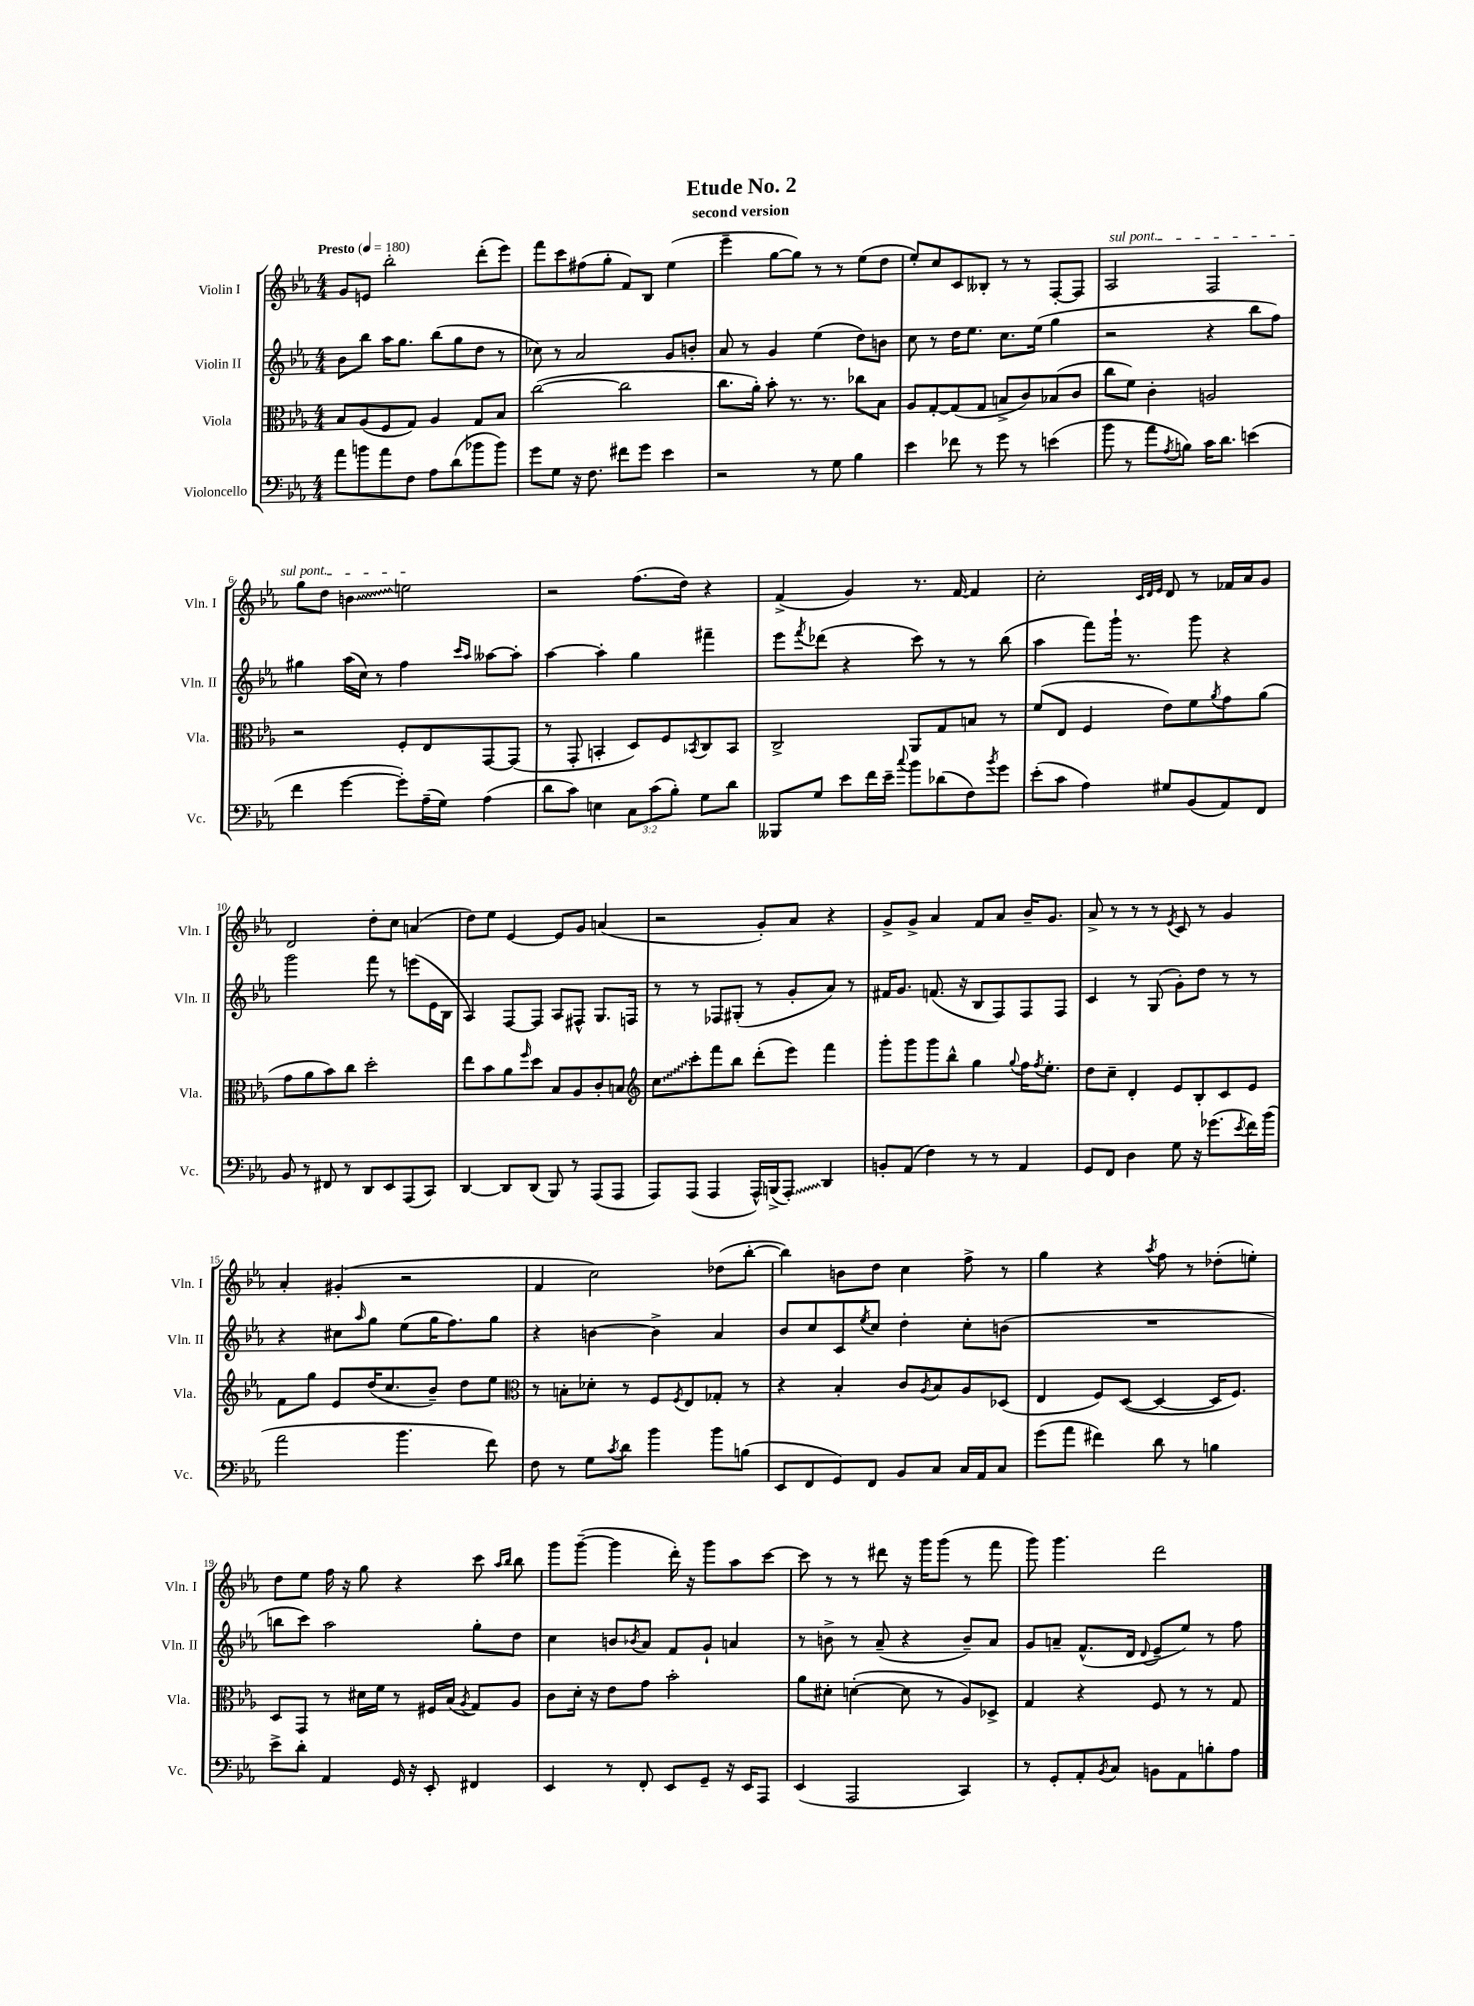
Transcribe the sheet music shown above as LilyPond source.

\header { title = "Etude No. 2" subtitle = "second version" }
<<
\new StaffGroup <<
\new Staff = "s0" \with { instrumentName = "Violin I" shortInstrumentName = "Vln. I" } {
    \clef treble \key ees \major \numericTimeSignature \time 4/4 \tempo "Presto" 4 = 180
    g'8 e'8 bes''2-. d'''8-.( ees'''8) |
    f'''8 c'''8 fis''8( g''8-. f'8) bes8 ees''4( |
    ees'''4-- g''8~ g''8) r8 r8 ees''8( d''8 |
    ees''8-.) c''8 c'8 beses8-. r8 r8 f8~-. f8 |
    \once \override TextSpanner.bound-details.left.text = \markup { \italic "sul pont." } aes2\startTextSpan f2 |
    g''8 d''8 \once \override Glissando.style = #'zigzag b'4\glissando e''2\stopTextSpan |
    r2 f''8.( d''16) r4 |
    f'4->( g'4) r8. f'16~ f'4 |
    c''2-. \grace { c'32 d'32 ees'32 } d'8 r8 fes'16 aes'16 g'8 |
    d'2 d''8-. c''8 a'4( |
    d''8) ees''8 ees'4~ ees'8 g'8 a'4( |
    r2 g'8-.) aes'8 r4 |
    g'8-> g'8-> aes'4 f'8 aes'8 bes'16-- g'8. |
    aes'8-> r8 r8 r8 \acciaccatura { ees'8 } c'8 r8 g'4 |
    aes'4-. gis'4-.( r2 |
    f'4 c''2) des''8( bes''8~-. |
    bes''4) b'8 d''8 c''4 f''8-> r8 |
    g''4 r4 \acciaccatura { aes''8 } f''8 r8 des''8-.( e''8-.) |
    d''8 ees''8 f''16 r16 g''8 r4 c'''8 \grace { aes''16 bes''16 } bes''8 |
    g'''8 g'''8~--( g'''4 d'''16-.) r16 g'''8 aes''8 c'''8~ |
    c'''8 r8 r8 dis'''8 r16 g'''16 g'''8( r8 f'''8 |
    g'''8) g'''4. d'''2 \bar "|." |
}
\new Staff = "s1" \with { instrumentName = "Violin II" shortInstrumentName = "Vln. II" } {
    \clef treble \key ees \major \numericTimeSignature \time 4/4
    bes'8 bes''8 aes''16 g''8. bes''8( g''8 d''8 r8 |
    ces''8) r8 aes'2 g'8 b'8-. |
    aes'8 r8 g'4 ees''4( d''8) b'8 |
    c''8 r8 d''16 ees''8. c''8. ees''16( g''4 |
    r2 r4 bes''8 f''8) |
    gis''4 aes''16( c''16) r8 f''4 \grace { c'''16 aes''16 } aeses''8~ aeses''8-. |
    aes''4~ aes''4-. g''4 fis'''4-- |
    ees'''8 \acciaccatura { f'''8 } des'''8( r4 c'''8) r8 r8 bes''8( |
    aes''4 f'''8) g'''16-! r8. g'''8 r4 |
    g'''2 f'''8 r8 e'''8( ees'16 bes16 |
    aes4) f8~ f8 aes8 fis8-^ g8. f16 |
    r8 r8 fes8 gis8-.( r8 g'8-. aes'8) r8 |
    fis'16 g'8. f'8.( r16 bes8 f8) f8 f8 |
    c'4 r8 g8( g'8-.) d''8 r8 r8 |
    r4 cis''8 \grace { aes''16 } g''8 ees''8( g''16 f''8.) g''8 |
    r4 b'4~ b'4-> aes'4 |
    bes'8 c''8 c'8 \acciaccatura { ees''8 } c''8 d''4-. c''8-. b'8( |
    R1 |
    b''8 c'''8) aes''2 g''8-. d''8 |
    c''4 b'8 \acciaccatura { bes'8 } aes'8 f'8 g'8-! a'4 |
    r8 b'8-> r8 aes'8--( r4 b'8--) aes'8 |
    g'8 a'8-- f'8.-^( d'16 \appoggiatura { d'8 } ees'8-- ees''8) r8 f''8 \bar "|." |
}
\new Staff = "s2" \with { instrumentName = "Viola" shortInstrumentName = "Vla." } {
    \clef alto \key ees \major \numericTimeSignature \time 4/4
    bes8 aes8( f8 g8) aes4 g8 bes8 |
    c''2~( c''2 |
    c''8. aes'16-.) bes'8-. r8. r8. ces''8 bes8 |
    aes8 g8~-. g8( g8 b8-> c'8) bes8( c'8 |
    c''8 f'8) c'4-. a2 |
    r2 f8-. ees8 g,8~ g,8( |
    r8 g,8-. b,4-. d8) f8 \acciaccatura { bes,8 } c8 bes,8 |
    c2-> aes,8 g8 b8 r8 |
    f'8( ees8 f4 ees'8) f'8 \acciaccatura { aes'8 } g'8 aes'8( |
    g'8 aes'8 bes'8) c''8 d''2-. |
    ees''8 bes'8 aes'8 \grace { f''16 } d''8 bes8 aes8 c'8-. b8 |
    \clef treble \once \override Glissando.style = #'zigzag c''8\glissando c'''8-. f'''8 bes''8 d'''8-.( ees'''8) f'''4 |
    g'''8-. g'''8 g'''8 bes''8-^ g''4 \appoggiatura { g''8 } f''16 \acciaccatura { f''8 } ees''8.-. |
    d''8 c''8-- d'4-. ees'8 bes8-. c'8 ees'8 |
    f'8 g''8 ees'8 d''16( c''8. bes'8--) d''8 ees''8 |
    \clef alto r8 b8-. des'8-. r8 f8 \acciaccatura { f8 } ees8 ges8-. r8 |
    r4 bes4-. c'8 \acciaccatura { aes8 } bes8 aes8 des8( |
    ees4 f8) d8~( d4~ d16 f8.) |
    d8 g,8 r8 dis'16 f'16 r8 fis16 bes16( \acciaccatura { aes8 } g8) aes8 |
    c'8 d'16-. r16 ees'8 g'8 bes'2-. |
    aes'8 dis'8-. d'4~-.( d'8 r8 aes8) des8-> |
    g4 r4 f8 r8 r8 g8 \bar "|." |
}
\new Staff = "s3" \with { instrumentName = "Violoncello" shortInstrumentName = "Vc." } {
    \clef bass \key ees \major \numericTimeSignature \time 4/4 \override Staff.TupletNumber.text = #tuplet-number::calc-fraction-text
    aes'8 b'8 aes'8 f8 aes8 d'8( bes'8 bes'8) |
    g'8 g8 r16 f8. fis'8 g'8 ees'4 |
    r2 r8 g8 bes4 |
    ees'4 fes'8 r8 g'8 r8 e'4( |
    bes'8 r8 aes'8 \acciaccatura { aes8 } b8) c'16 d'8. e'4( |
    f'4 g'4~ g'8-.) aes16--( g16) aes4( |
    d'8 c'8) e4 \tuplet 3/2 { c8 c'8( bes8-.) } g8 d'8 |
    beses,,8 g8 ees'8 f'16 ees'16-- \appoggiatura { c''8 } bes'8 des'8( f8) \acciaccatura { bes'8 } g'8 |
    ees'8-.( c'8 aes4) gis8 bes,8( aes,8) f,8 |
    bes,8 r8 fis,8 r8 d,8 ees,8 aes,,8( c,8) |
    d,4~ d,8 d,8( bes,,8) r8 aes,,8( aes,,8 |
    aes,,8) aes,,8( aes,,4 aes,,16-^) b,,16->( \once \override Glissando.style = #'zigzag aes,,8-.\glissando) d,4 |
    b,8-. aes,8( f4) r8 r8 aes,4 |
    g,8 f,8 d4 g8 r16 ges'8.( \acciaccatura { ees'8 } f'16) bes'16( |
    aes'2 bes'4. f'8) |
    f8 r8 g8 \acciaccatura { c'8 } d'8 bes'4 bes'8 b8( |
    ees,8 f,8 g,8) f,8 bes,8 c8 c16 aes,16 c8 |
    g'8( aes'8 fis'4) d'8 r8 b4 |
    ees'8-> d'8-. aes,4 g,16 r16 ees,8-. fis,4 |
    ees,4 r8 f,8-. ees,8 g,8-- r16 ees,16 aes,,8 |
    ees,4( aes,,2 c,4) |
    r8 g,8-. aes,8-. \acciaccatura { bes,8 } c8 b,8 aes,8 b8-. aes8 \bar "|." |
}
>>
>>
